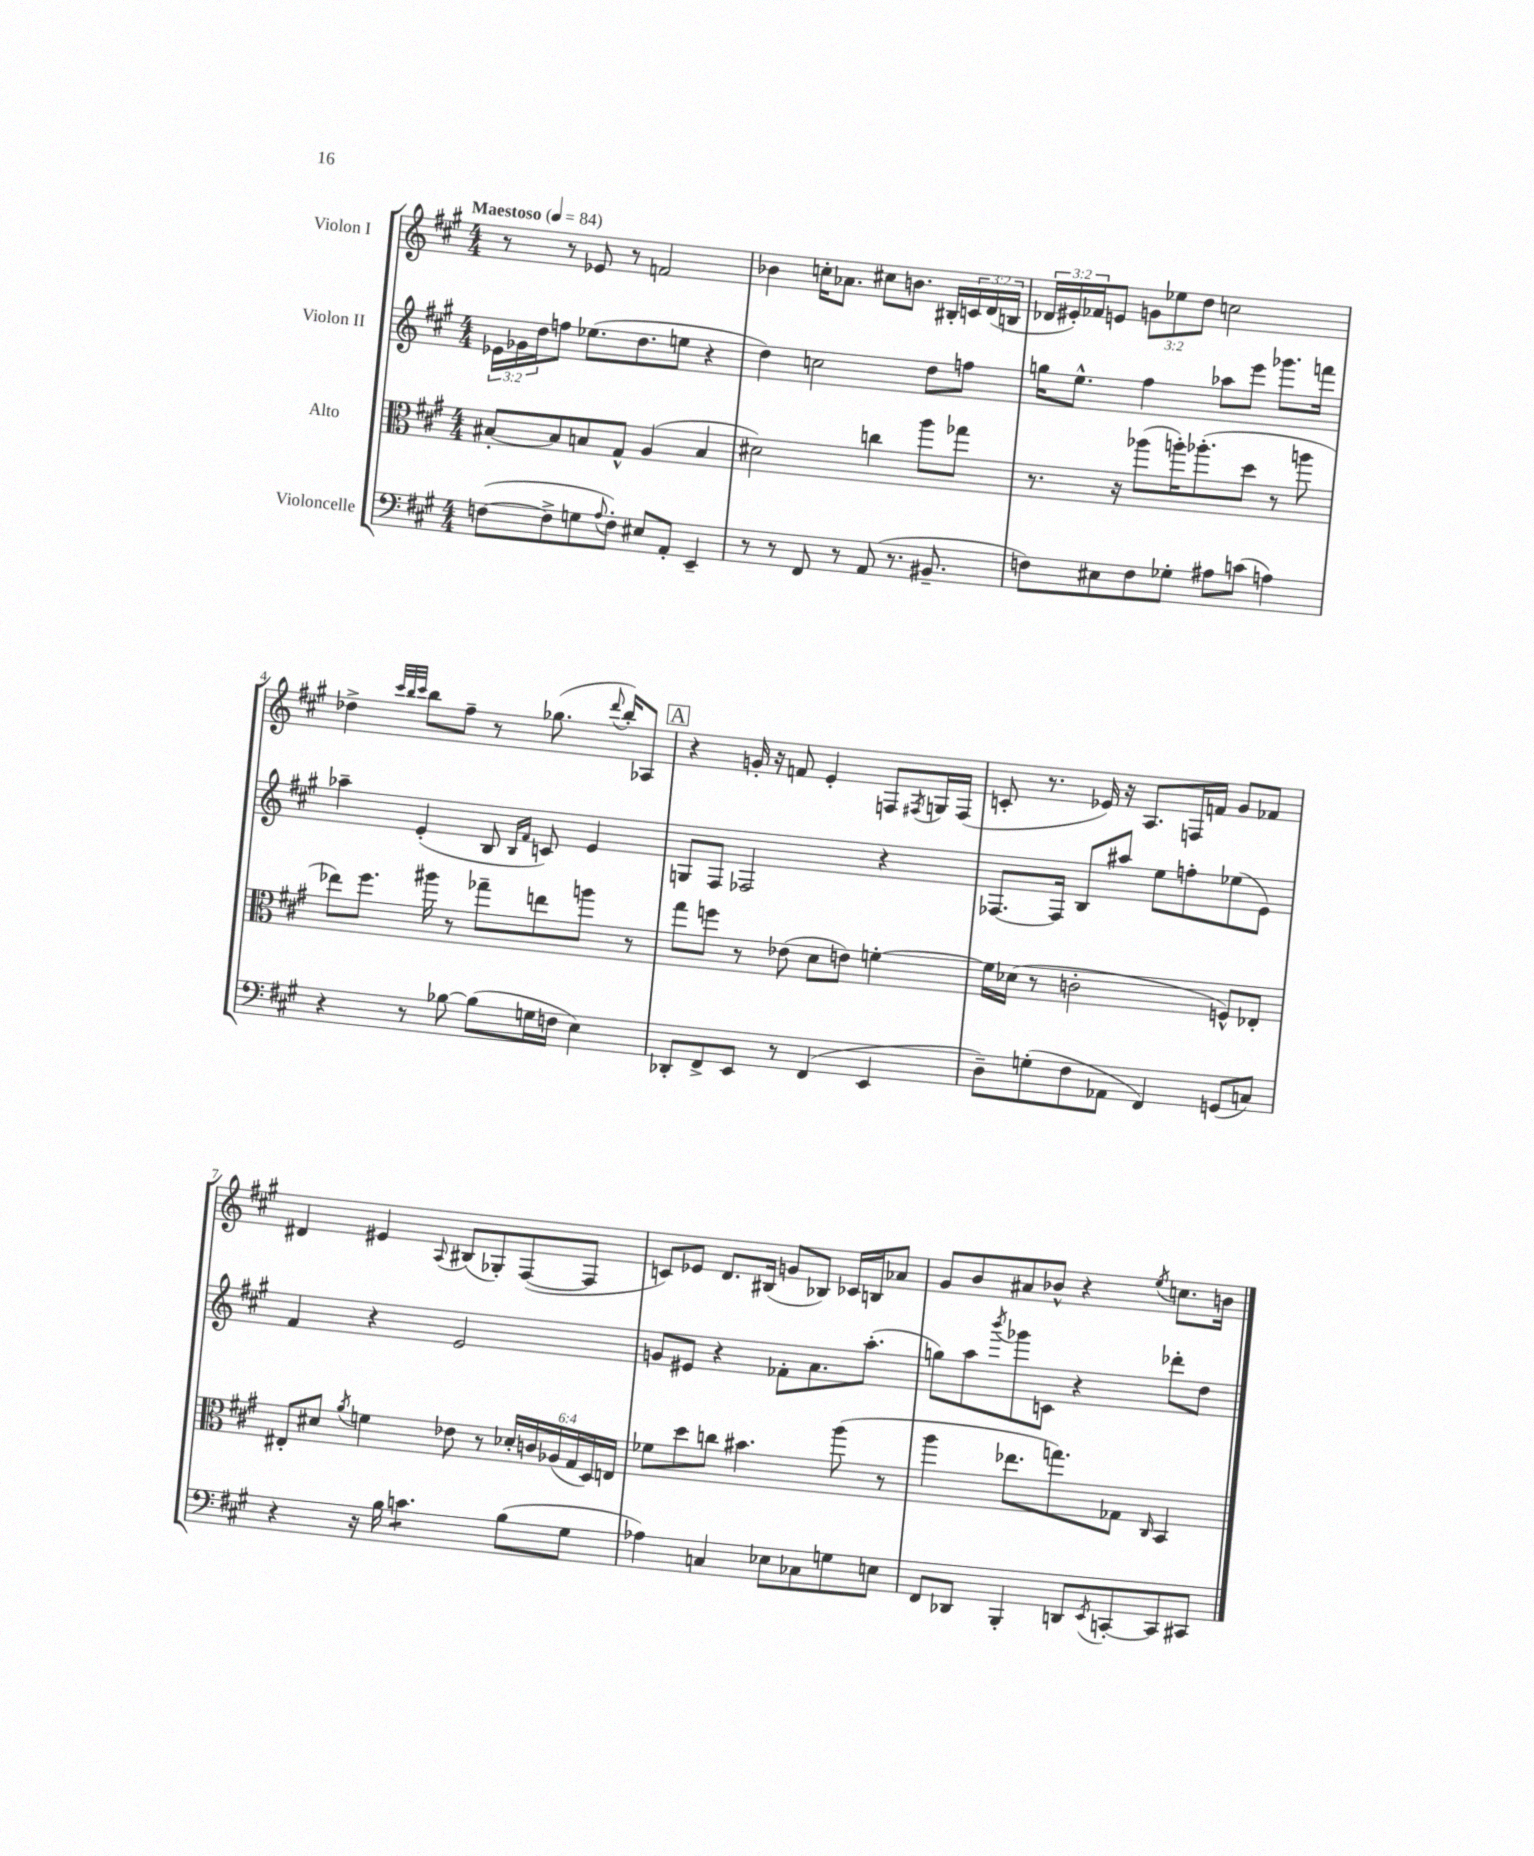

**kern	**kern	**kern	**kern
*part4	*part3	*part2	*part1
*staff4	*staff3	*staff2	*staff1
*I"Violoncelle	*I"Alto	*I"Violon II	*I"Violon I
*clefF4	*clefC3	*clefG2	*clefG2
*k[f#c#g#]	*k[f#c#g#]	*k[f#c#g#]	*k[f#c#g#]
*M4/4	*M4/4	*M4/4	*M4/4
*MM84	*MM84	*MM84	*MM84
=1	=1	=1	=1
!	!	!	!LO:TX:a:B:t=Maestoso
([8Fn\L	[8B#X'/L	24e-X\LL	8r
.	.	24g-X\	.
.	.	24dd\J	.
8F^\]	8B#/]	8ffn\J	8r
8Gn\	8Bn/	(8.ee-X\L	8e-X/
8qqA/	.	.	.
8F'\J)	8G#^^/J	.	8r
.	.	8.dd\	.
8E#X/L	(4A/	.	2fn/
8AA'/J	.	8een\J	.
4EE~/	4B/	4r	.
=2	=2	=2	=2
8r	2d#X\)	4dd\)	4b-X\
8r	.	.	.
8FF#/	.	2ccn\	16ccn'\KL
.	.	.	8.a-X\J
8r	.	.	.
(8AA/	4ccn\	.	8cc#X\L
8.r	.	.	8.bn\J
.	8aa\L	8dd\L	.
8.BB#X~/	.	.	16B#X'/LL
.	8gg-X\J	8ffn\J	24cn/
.	.	.	(24d/
.	.	.	24Bn/JJ
=3	=3	=3	=3
8Fn\L)	8.r	16ggn\KL	24d-X/LL
.	.	.	24e#X'/)
.	.	8.ee^^\J	.
.	.	.	24f-X/J
8E#X\	.	.	8en/J
.	16r	.	.
8F\	(8aa-X\L	4ff#\	12gn\L
.	.	.	12ee-X\
8G-X'\J	16aan'\K)	.	.
.	.	.	12dd\J
.	(8.aa-X'\	.	.
8A#X\L	.	8aa-X\L	2ccn\
(8cn\J	8dd\J	8eee\J	.
4An\)	8r	8.ggg-X\L	.
.	8aan\	.	.
.	.	16fffn\Jk	.
!!LO:LB:g=z
=4	=4	=4	=4
4r	8ee-X\L)	4aa-X~\	4dd-X^\
.	8.ff#\J	.	.
.	.	.	32qqccc#/LLL
.	.	.	32qqbb/
.	.	.	32qqccc#/JJJ
8r	.	(4e'/	8bb\L
.	16aa#X\	.	.
[8B-X\	8r	.	8ff#~\J
(8B-\L]	8gg-X~\L	8B/	8r
.	.	16qqB/LL	.
.	.	16qqf#/JJ	.
16Gn\L	8een\	8cn/)	(8.gg-X\
16Fn\JJ	.	.	.
4E\)	8aan\J	4e/	.
.	.	.	8qqddd/
.	.	.	16bb'/KL)
.	8r	.	8A-X/J
!!LO:REH:place=s1:t=A
=5	=5	=5	=5
8DD-X'/L	8gg#\L	8Gn/L	4r
8FF#^/	8ffn\J	8F#/J	.
8EE/J	8r	2F-X/	16gn'/
.	.	.	16r
8r	(8e-X\	.	8fn/
(4FF#/	8d\L	.	4e'/
.	8en\J)	.	.
4EE/	[4fn'\	4r	8Fn/L
.	.	.	8qF#X/
.	.	.	16Gn/L
.	.	.	(16F#/JJ
=6	=6	=6	=6
8D~\L)	16f\LL]	[8.F-X/L	8cn'/
.	(16d-X\JJ	.	.
(8Gn'\	8r	.	8.r
.	.	16F-/Jk]	.
8F#\	2cn'\	8B/L	.
.	.	.	16e-X/)
8AA-X\J	.	8aa#X/J	16r
.	.	.	8.A/L
4FF#/)	.	8ee\L	.
.	.	8ffn'\	16Fn/L
.	.	.	16fn/JJ
(8GGn/L	8Fn^^/L)	(8ee-X\	8g#/L
8Cn/J)	8E-X'/J	8e\J)	8f-X/J
!!LO:LB:g=z
=7	=7	=7	=7
4r	8E#X'/L	4f#/	4d#X/
.	8d#X/J	.	.
.	8qa/	.	.
16r	4fn\	4r	4e#X/
16B\	.	.	.
*tremolo	*	*	*
8cn\L	.	.	.
.	.	.	8qqA/
8cn\	8e-X\	2e/	(8B#X/L
8cn\J	8r	.	8G-X'/)
*Xtremolo	*	*	*
(8B\L	24d-X'/LL	.	([8F#/
.	24cn/	.	.
.	(24A-X/	.	.
8G#\J	24G#/	.	8F#/J]
.	24D/)	.	.
.	24En/JJ	.	.
=8	=8	=8	=8
4A-X\)	8f-X\L	8gn/L	8cn/L)
.	8dd\	8e#X/J	8e-X/J
4Cn/	8ccn\J	4r	8.d/L
.	4.b#X\	.	.
.	.	.	(16B#X/Jk
8E-X\L	.	8f-X'\L	8gn/L
8C-X\	.	8.a\	8B-X/J)
8Gn\	(8aa\	.	16c-X/LL
.	.	(8.aa'\J	16Bn/J
8En\J	8r	.	8a-X/J
=9	=9	=9	=9
8FF#/L	4aa\	8ggn\L)	8g#/L
8DD-X/J	.	8aa\	8b/
.	.	8qbbb/	.
4BBB'/	8.ee-X\L	8ggg-X\	8a#X/
.	.	8cn\J	8b-X^^/J
.	8.ggn\)	.	.
8DDn/L	.	4r	4r
8qEE/	.	.	.
[8CCn'/	8G-X\J	.	.
.	16qqC#/	.	8qee/
8CC/]	4BB/	8ddd-X'\L	8.ccn\L
8CC#X/J	.	8dd\J	.
.	.	.	16bn\Jk
==	==	==	==
*-	*-	*-	*-
